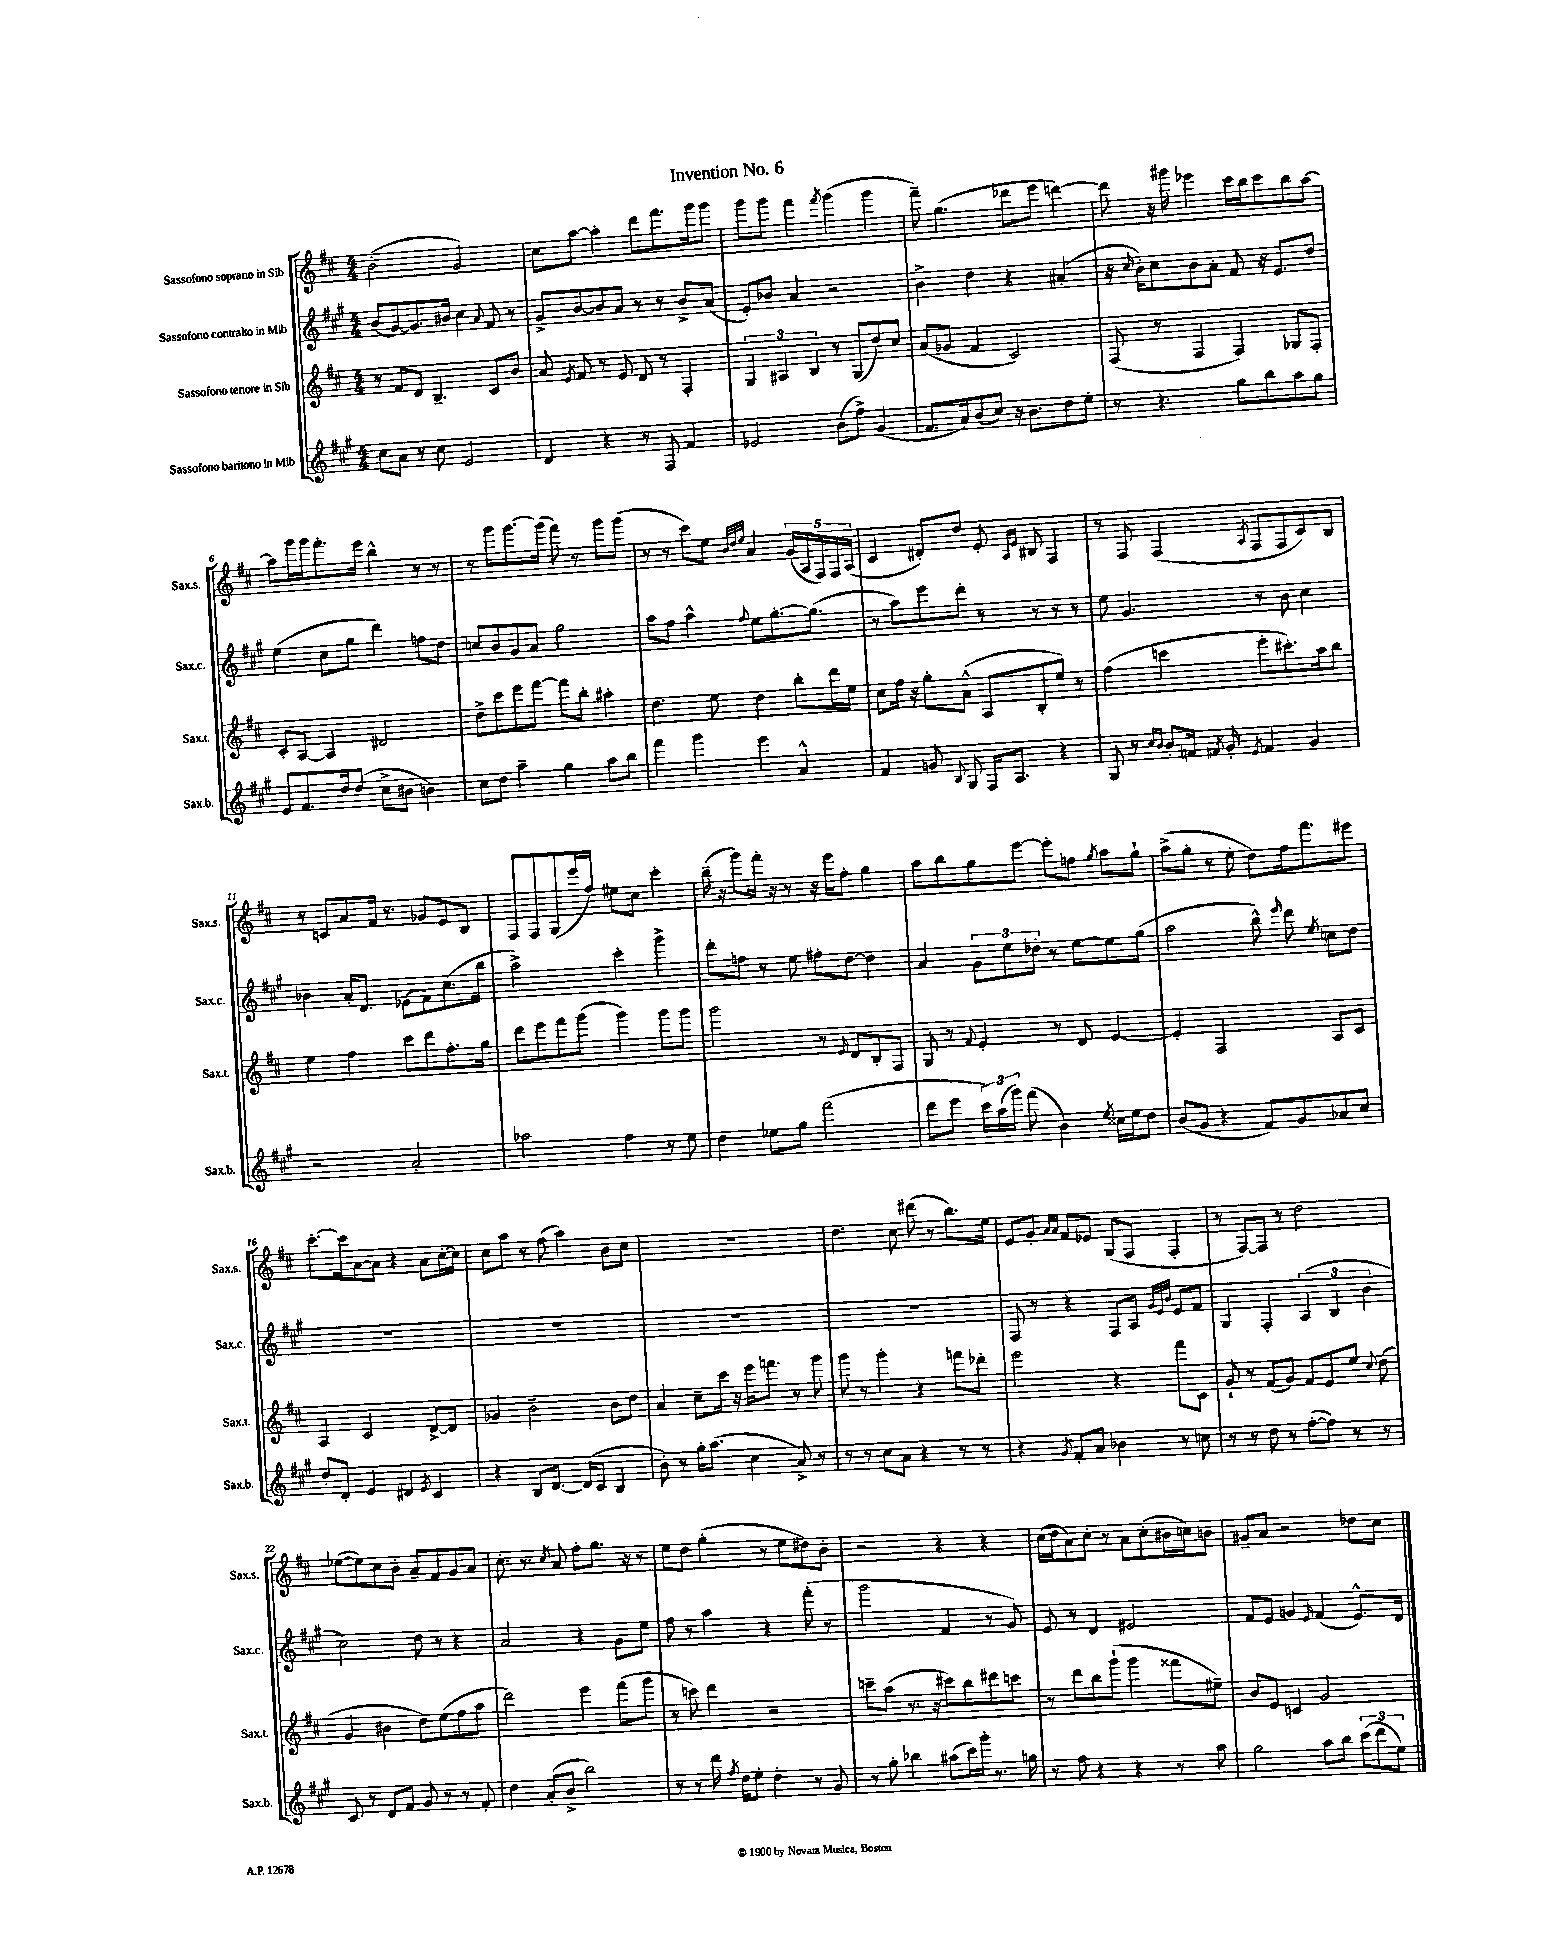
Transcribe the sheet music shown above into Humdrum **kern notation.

**kern	**kern	**kern	**kern
*part4	*part3	*part2	*part1
*staff4	*staff3	*staff2	*staff1
*I"Sassofono baritono in Mib	*I"Sassofono tenore in Sib	*I"Sassofono contralto in Mib	*I"Sassofono soprano in Sib
*I'Sax.b.	*I'Sax.t.	*I'Sax.c.	*I'Sax.s.
*clefG2	*clefG2	*clefG2	*clefG2
*k[f#c#g#]	*k[f#c#]	*k[f#c#g#]	*k[f#c#]
*M4/4	*M4/4	*M4/4	*M4/4
=1	=1	=1	=1
8cc#\L	8r	(8b/L	(2b'\
8a\J	8f#/L	[8g#/)	.
8r	8d/J	8.g#/]	.
8cc#\	4.B~/	.	.
.	.	16b#X/Jk	.
2e/	.	4cc#\	2g/)
.	.	8qqa/	.
.	8c#/L	8f#/	.
.	8b/J	8r	.
=2	=2	=2	=2
4d/	8a/	8g#^/L	8cc#\L
.	8qe/	.	.
.	8f#/	[8b/	[8aa\J
4r	8r	8b/]	4aa'\]
.	8e/	8a/J	.
8r	8d/	8r	8ddd\L
8F#/	8r	8r	8.fff#\
4f#/	4F#'/	8b^/L	.
.	.	.	16ggg\k
.	.	(8a/J	8ggg\J
=3	=3	=3	=3
2e-X/	6G/	8e'/L)	8ggg\L
.	.	8b-X/J	8ggg\J
.	6A#X/	.	.
.	.	4a/	4fff#\
.	6B/	.	.
.	.	.	8qfff#/
(8b\L	8r	2r	(4ggg\
8ff#^\J)	(8G/L	.	.
(4g#/	8dd/)	.	4ggg\
.	8cc#/J	.	.
=4	=4	=4	=4
8.f#/L	(8a/L	4b^\	8fff#~\)
.	8g-X/J	.	(4.gg\
16a/k)	.	.	.
(8b/	4f#/	4dd\	.
8cc#/J)	.	.	.
16r	2c#/)	4r	8ddd-X\L
8.b\L	.	.	.
.	.	.	8eee\J
8dd\	.	(4a#X'/	[4dddn\)
8ee'\J	.	.	.
=5	=5	=5	=5
8r	(8F#/	16r	8ddd\]
.	.	16qqcc#/	.
.	.	16b'\KL)	.
4.r	8r	8cc#\	16r
.	.	.	16ggg#X\
.	4F#/	8b\	4eee-X\
.	.	8a'\J	.
8gg#\L	4F#/)	8f#/	16ccc#\LL
.	.	.	16bb\J
8bb\	.	16r	8ccc#\
.	.	8.e/L	.
8aa\	8G-X/L	.	8bb\
8gg#\J	8F#'/J	8dd/J	[8aa\J
!!LO:LB:g=z
=6	=6	=6	=6
8e/L	8c#'/L	(4ee\	8aa\L]
8.f#/	[8A/J	.	16ggg\L
.	.	.	16ggg\J
.	4A/]	8cc#\L	8.fff#'\
16dd/k	.	.	.
(8dd/J	.	8gg#\J	.
.	.	.	16eee\Jk
8cc#^\L	2d#X/	4ddd\)	4bb^^\
8b#X\J	.	.	.
4bn\)	.	8ffn\L	8r
.	.	8dd\J	8r
=7	=7	=7	=7
8cc#\L	8dd^\L	8ccn/L	8r
8dd\J	8ccc#\	8b/	8ggg\L
4aa~\	8eee\	8g#/	[8.ggg\
.	[8fff#\J	8a/J	.
.	.	.	(16ggg\Jk]
4gg#\	8fff#\L]	2gg#\	8fff#\)
.	8bb'\J	.	8r
8aa\L	4aa#X'\	.	8ggg\L
8bb\J	.	.	(8ggg\J
=8	=8	=8	=8
4fff#\	4.dd\	8aa\L	8r
.	.	8ff#\J	8r
4ggg#\	.	4aa^^\	8ccc#\L)
.	8ee\	.	8ee\J
.	.	.	32qqb/LLL
.	.	.	32qqdd/
.	.	8qqff#/	32qqee/JJJ
4eee\	4dd\	8ee\L	4a/
.	.	[8.gg#'\	.
4a^^/	8bb'\L	.	(20g/LL
.	.	.	20A/
.	.	(8.gg#\J]	.
.	.	.	20F#/)
.	16ddd\L	.	.
.	.	.	20F#/
.	16ee\JJ	.	.
.	.	.	(20A/JJ
=9	=9	=9	=9
4f#/	8cc#\L	8r	4c#/
.	16ff#\Jk	8aa\L)	.
.	16r	.	.
8gn/	8gg'\L	8eee\	8d#X'/L)
8qqB/	.	.	.
8G#/	(8a^^\J	8ddd'\J	8dd/J
16F#/KL	8A/L	8r	8e'/
8.A/J	.	.	.
.	.	.	16qqA/LL
.	.	.	16qqe/JJ
.	8B'/	8r	8B#X/
4r	8ee/J)	8r	4F#/
.	8r	8r	.
=10	=10	=10	=10
8G#/	(4ff#\	8ee\	8r
8r	.	4.g#/	8F#/
16qqcc#/LL	.	.	.
16qqb/JJ	.	.	.
8b'/L	4cccn\	.	(4F#/
16fn/Jk	.	.	.
8qf#X/	.	.	.
16g#'/	.	.	.
8qe/	.	.	8qA/
4f#/	8eee'\L	8r	8F#/L
.	8.ccc#X'\)	8b\	8F#/
4g#/	.	4cc#\	8c#/)
.	16aa\k	.	.
.	8bb\J	.	8B/J
!!LO:LB:g=z
=11	=11	=11	=11
2r	4ee\	4b-X\	8r
.	.	.	8cn/L
.	4ff#\	16a'/KL	8a/
.	.	8.d/J	.
.	.	.	16f#/Jk
.	.	.	8.r
2a'/	8ccc#\L	(8e-X\L	.
.	8ddd\	8f#\)	8g-X/L
.	8.ff#'\	(8.cc#\	8e/
.	.	.	8B/J
.	16gg\Jk	16bb\Jk	.
=12	=12	=12	=12
2aa-X\	8ddd\L	2aa^\)	8F#/L
.	8eee\	.	8F#/
.	8fff#\	.	(8G/
.	(8ggg\J	.	16eee/L
.	.	.	16ff#/JJ)
4ff#\	4ggg\)	4ccc#'\	8ee#X\L
.	.	.	8cc#\J
8r	8ggg\L	4ggg#^\	4ccc#'\
8ee\	8ggg\J	.	.
=13	=13	=13	=13
4dd\	2ggg\	8ddd'\L	(16bb~\
.	.	.	16r
.	.	8ffn\J	8ggg\L)
8ee-X\L	.	8r	16fff#'\Jk
.	.	.	16r
8gg#\J	.	8ee\	8r
(2fff#\	8r	8ff#X'\L	16r
.	.	.	16eee\KL
.	16qqe/	.	.
.	8d/L	[8dd\J	8ff#'\J
.	8B'/	4dd\]	4gg\
.	8F#/J	.	.
=14	=14	=14	=14
8ddd\L	8G/	4a/	8aa\L
8eee\J	8r	.	8bb\
.	8qqf#/	.	.
24ccc#\LL)	4e'/	12g#\L	8gg\
(24aa\	.	.	.
24ggg#\JJ)	.	12ee\	.
(8fff#\	.	.	[8eee\J
.	.	12dd-X'\J	.
4b\)	8r	8r	8eee'\L]
.	8d/	[8ee\L	8ffn\J
8qee/	.	.	8qgg/
16cc##X\LL	[4e/	8ee\]	8aa\L
16ee\J	.	.	.
8dd\J	.	(8gg#\J	8gg`\J
=15	=15	=15	=15
(8b/L	4e'/]	2aa\	(8aa^\L
8g#/J	.	.	8gg'\J
4r	2F#/	.	8r
.	.	.	8ee'\
8f#/L)	.	8bb^^\)	8dd\L)
.	.	16qqeee/	.
8g#/	.	8ddd\	16ff#\k
.	.	.	8.fff#\
.	.	8qee/	.
8a-X/	8A/L	8ccn\L	.
8cc#/J	8c#/J	8dd\J	8eee#X\J
!!LO:LB:g=z
=16	=16	=16	=16
8dd'/L	4A/	1r	[8.ccc#'\L
8d'/J	.	.	.
.	.	.	16ccc#\k]
4e/	2c#/	.	[8a\
.	.	.	8a\J]
4d#X/	.	.	4r
8qe/	.	.	.
4c#/	[8d^/L	.	8a\L
.	8d/J]	.	[16cc#'\L
.	.	.	16cc#\JJ]
=17	=17	=17	=17
4r	4g-X/	1r	8cc#\L
.	.	.	8aa\J
8B/L	2b~\	.	8r
[8.d/J	.	.	(8ff#\
.	.	.	4aa\)
(16d/KL]	.	.	.
8c#/J	.	.	.
4B/	8b\L	.	8b\L
.	8dd\J	.	8cc#\J
=18	=18	=18	=18
8b'\)	4a/	1r	1r
8r	.	.	.
16gg#'\KL	8cc#~\L	.	.
(8.aa\J	.	.	.
.	16ccc#\Jk	.	.
.	16r	.	.
4cc#\	16eee\KL	.	.
.	8.fffn\J	.	.
8a^/)	8r	.	.
8r	8ggg\	.	.
=19	=19	=19	=19
8r	8ggg\	1r	4.dd\
8r	8r	.	.
8cc#\L	4ggg'\	.	.
8a\J	.	.	8cc#\
4r	4r	.	(8ddd#X\
.	.	.	8r
8r	8fffn\L	.	8.bb\L)
8r	8ddd-X'\J	.	.
.	.	.	16ee\Jk
=20	=20	=20	=20
4r	2eee\	8F#/	8e/L
.	.	8r	8g'/J
.	.	.	16qqa/LL
8qg#/	.	.	16qqa/JJ
8f#'/L	.	4r	8f#/L
8a/J	.	.	8e-X/J
4b-X\	4r	8F#/L	(8G/L
.	.	8A/J	8F#/J
.	.	32qqg#/LLL	.
.	.	32qqe/	.
.	.	32qqb/JJJ	.
8r	8fff#\L	8e/L	4F#'/
8ccn\	8c#\J	8f#/J	.
=21	=21	=21	=21
8r	8g`/	4G#/	8r
8r	8r	.	[8F#/L)
8dd\	(8f#/L	4F#'/	8F#/J]
8r	8g/J)	.	8r
([8ff#'\L	8f#/L	(6A/	2dd\
8ff#\J])	8e/	.	.
.	.	6B/	.
8r	8ee/J	.	.
.	.	6b\	.
.	8qqcc#/	.	.
8r	(8dd\	.	.
!!LO:LB:g=z
=22	=22	=22	=22
8c#/	4g/	2cc#\)	([8ee-X\L
8r	.	.	8ee-\])
8d/L	4b#X\	.	8cc#\
8f#/J	.	.	8b'\J
8g#/	8dd\L)	8dd\	8a~/L
8r	(8ee\	8r	8f#/
8r	8ff#\	4r	8g/
8f#'/	8aa\J	.	8a/J
=23	=23	=23	=23
4dd\	2ddd\)	2a/	8.cc#'\
.	.	.	8.r
(8a'/L	.	.	.
.	.	.	8qcc#/
8b^/J	.	.	8a/
2bb\)	4eee\	4r	8ff#'\L
.	.	.	8.gg\J
.	(8fff#\L	8g#\L	.
.	.	.	16r
.	8ggg\J	8ee\J	8r
=24	=24	=24	=24
8r	8r	8ff#\	8ee\L
8r	8cccn\)	8r	8dd\J
16ddd\	4ddd\	4aa\	(4gg'\
8qff#/	.	.	.
16dd\KL	.	.	.
8ee'\J	.	.	.
4dd'\	2r	4r	8r
.	.	.	8ee\L
8r	.	(8fff#'\	8dd#X\)
8g#/	.	8r	8b'\J
=25	=25	=25	=25
8r	8cccn~\L	2ggg#\	2r
8gg#'\	(8aa\J	.	.
4bb-X\	8.r	.	.
.	16r	.	.
(8aa#X\L	8ccc#X\L)	4f#/	4r
16ccc#\L)	8bb\	.	.
16ggg#'\JJ	.	.	.
8.r	8ddd#X\	8r	4r
.	8cccn\J	8g#/)	.
16ggn\	.	.	.
=26	=26	=26	=26
8r	8r	8e/	(16cc#\LL
.	.	.	16dd\J
8ff#\	8ddd\L	8r	8a\)
4r	8bb\	4d/	8cc#'\J
.	(8ggg`\J	.	8r
4r	4ggg\	2e#X/	8a\L
.	.	.	(8cc#'\
8r	8fff##X\L	.	16b#X\L
.	.	.	16ccn\J)
8aa\	8ee#X~\J)	.	8bn\J
=27	=27	=27	=27
2gg#\	8b/L	8f#/L	8g#X~/L
.	8e/J	8e/J	8a/J
.	4cn/	4gn/	2r
.	.	16qqe/	.
8aa\L	2g/	(4f#/	.
8bb\J	.	.	.
(12ccc#\L	.	8.e^^/L)	8dd-X\L
12ddd\	.	.	.
.	.	.	8cc#\J
12ee\J)	.	.	.
.	.	16d/Jk	.
==	==	==	==
*-	*-	*-	*-
